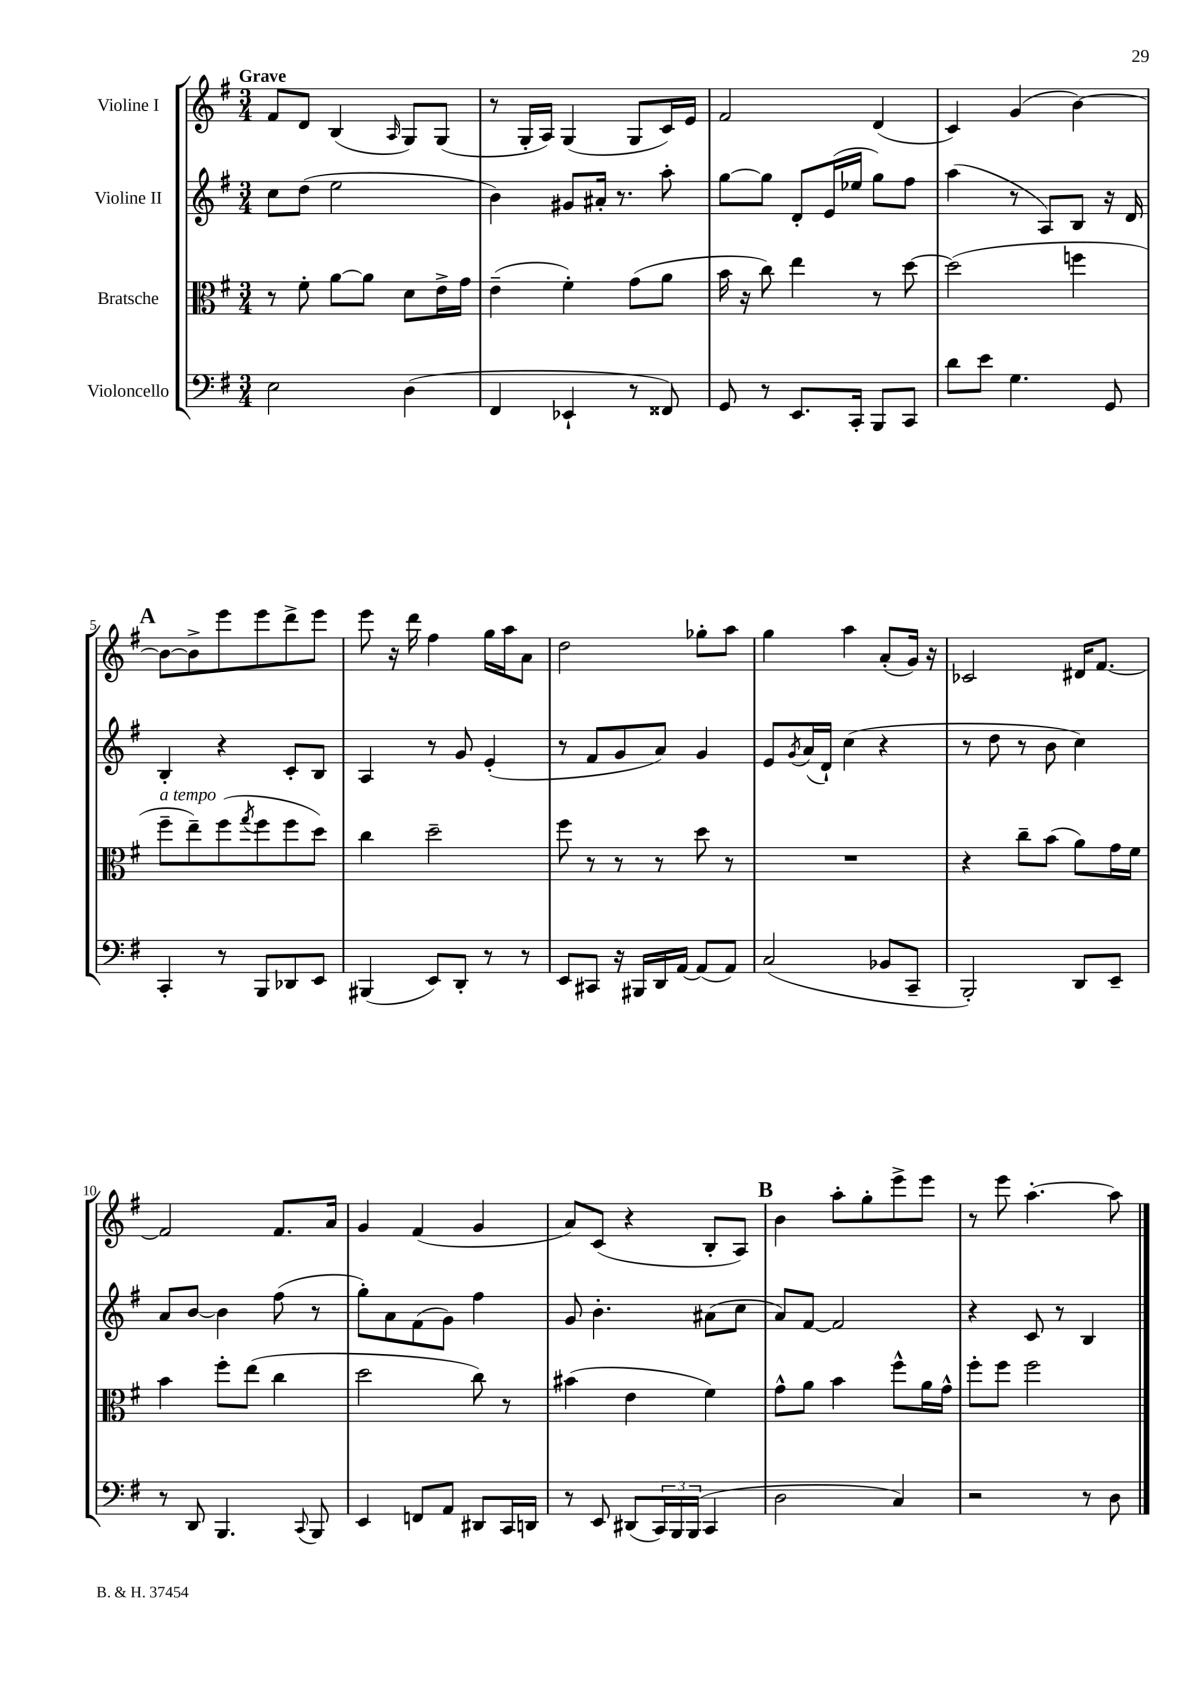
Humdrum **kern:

**kern	**kern	**kern	**kern
*staff4	*staff3	*staff2	*staff1
*clefF4	*clefC3	*clefG2	*clefG2
*k[f#]	*k[f#]	*k[f#]	*k[f#]
*M3/4	*M3/4	*M3/4	*M3/4
2E	8r	8cc	8f#
.	8f#'	(8dd	8d
.	[8a	2ee	(4B
.	8a]	.	.
.	.	.	16qqA
(4D	8d	.	8G)
.	16e^	.	(8G
.	16g	.	.
=	=	=	=
4FF#	(4e~	4b)	8r
.	.	.	16G'
.	.	.	16A)
4EE-`	4f#')	8g#	(4G
.	.	16a#'	.
.	.	8.r	.
8r	(8g	.	8G
8FF##)	8a	8aa'	16c)
.	.	.	16e
=	=	=	=
8GG	16b	[8gg	2f#
.	16r	.	.
8r	8cc)	8gg]	.
8.EE	4ee	8d'	.
.	.	(16e	.
16CC'	.	16ee-	.
8BBB	8r	8gg)	(4d
8CC	[8dd	8ff#	.
=	=	=	=
8d	(2dd]	(4aa	4c)
8e	.	.	.
4.G	.	8r	(4g
.	.	8A)	.
.	4ff	8B	[4b)
8GG	.	16r	.
.	.	16d	.
=	=	=	=
4CC'	8ff#~	4B'	8b_
.	8ee~)	.	8b^]
8r	(8ff#	4r	8eee
.	8qgg	.	.
8BBB	8ff#	.	8eee
8DD-	8ff#	8c'	8ddd^
8EE	8dd)	8B	8eee
=	=	=	=
(4BBB#	4cc	4A	8eee
.	.	.	16r
.	.	.	16ddd
8EE)	2dd~	8r	4ff#
8DD'	.	8g	.
8r	.	(4e'	16gg
.	.	.	16aa
8r	.	.	8a
=	=	=	=
8EE	8ff#	8r	2dd
8CC#	8r	8f#	.
16r	8r	8g	.
16BBB#	.	.	.
16DD	8r	8a)	.
[16AA	.	.	.
(8AA]	8dd	4g	8gg-'
8AA)	8r	.	8aa
=	=	=	=
(2C	2.r	8e	4gg
.	.	8qg	.
.	.	(16a	.
.	.	16d`)	.
.	.	(4cc	4aa
8BB-	.	4r	(8a'
8CC~	.	.	16g)
.	.	.	16r
=	=	=	=
2BBB')	4r	8r	2c-
.	.	8dd	.
.	8cc~	8r	.
.	(8b	8b	.
8DD	8a)	4cc)	16d#
.	.	.	[8.f#
8EE~	16g	.	.
.	16f#	.	.
=	=	=	=
8r	4b	8a	2f#]
8DD	.	[8b	.
4.BBB	8ff#'	4b]	.
.	(8ee	.	.
.	4cc	(8ff#	8.f#
8qqCC	.	.	.
8BBB	.	8r	.
.	.	.	16a
=	=	=	=
4EE	2dd	8gg')	4g
.	.	8a	.
8FF	.	(8f#	(4f#
8AA	.	8g)	.
8DD#	8cc)	4ff#	4g
16CC	8r	.	.
16DD	.	.	.
=	=	=	=
8r	(4b#	8g	8a)
8EE	.	4.b'	(8c
(8DD#	4e	.	4r
24CC)	.	.	.
24BBB	.	.	.
(24BBB	.	.	.
4CC	4f#)	(8a#	8B'
.	.	8cc	8A)
=	=	=	=
2D	8g^^	8a)	4b
.	8a	[8f#	.
.	4b	2f#]	8aa'
.	.	.	8gg'
4C)	8ff#^^	.	8eee^
.	16a	.	8eee
.	16g^^	.	.
=	=	=	=
2r	8ff#'	4r	8r
.	8ff#	.	8eee
.	2ff#	8c	[4.aa'
.	.	8r	.
8r	.	4B	.
8D	.	.	8aa]
==	==	==	==
*-	*-	*-	*-
